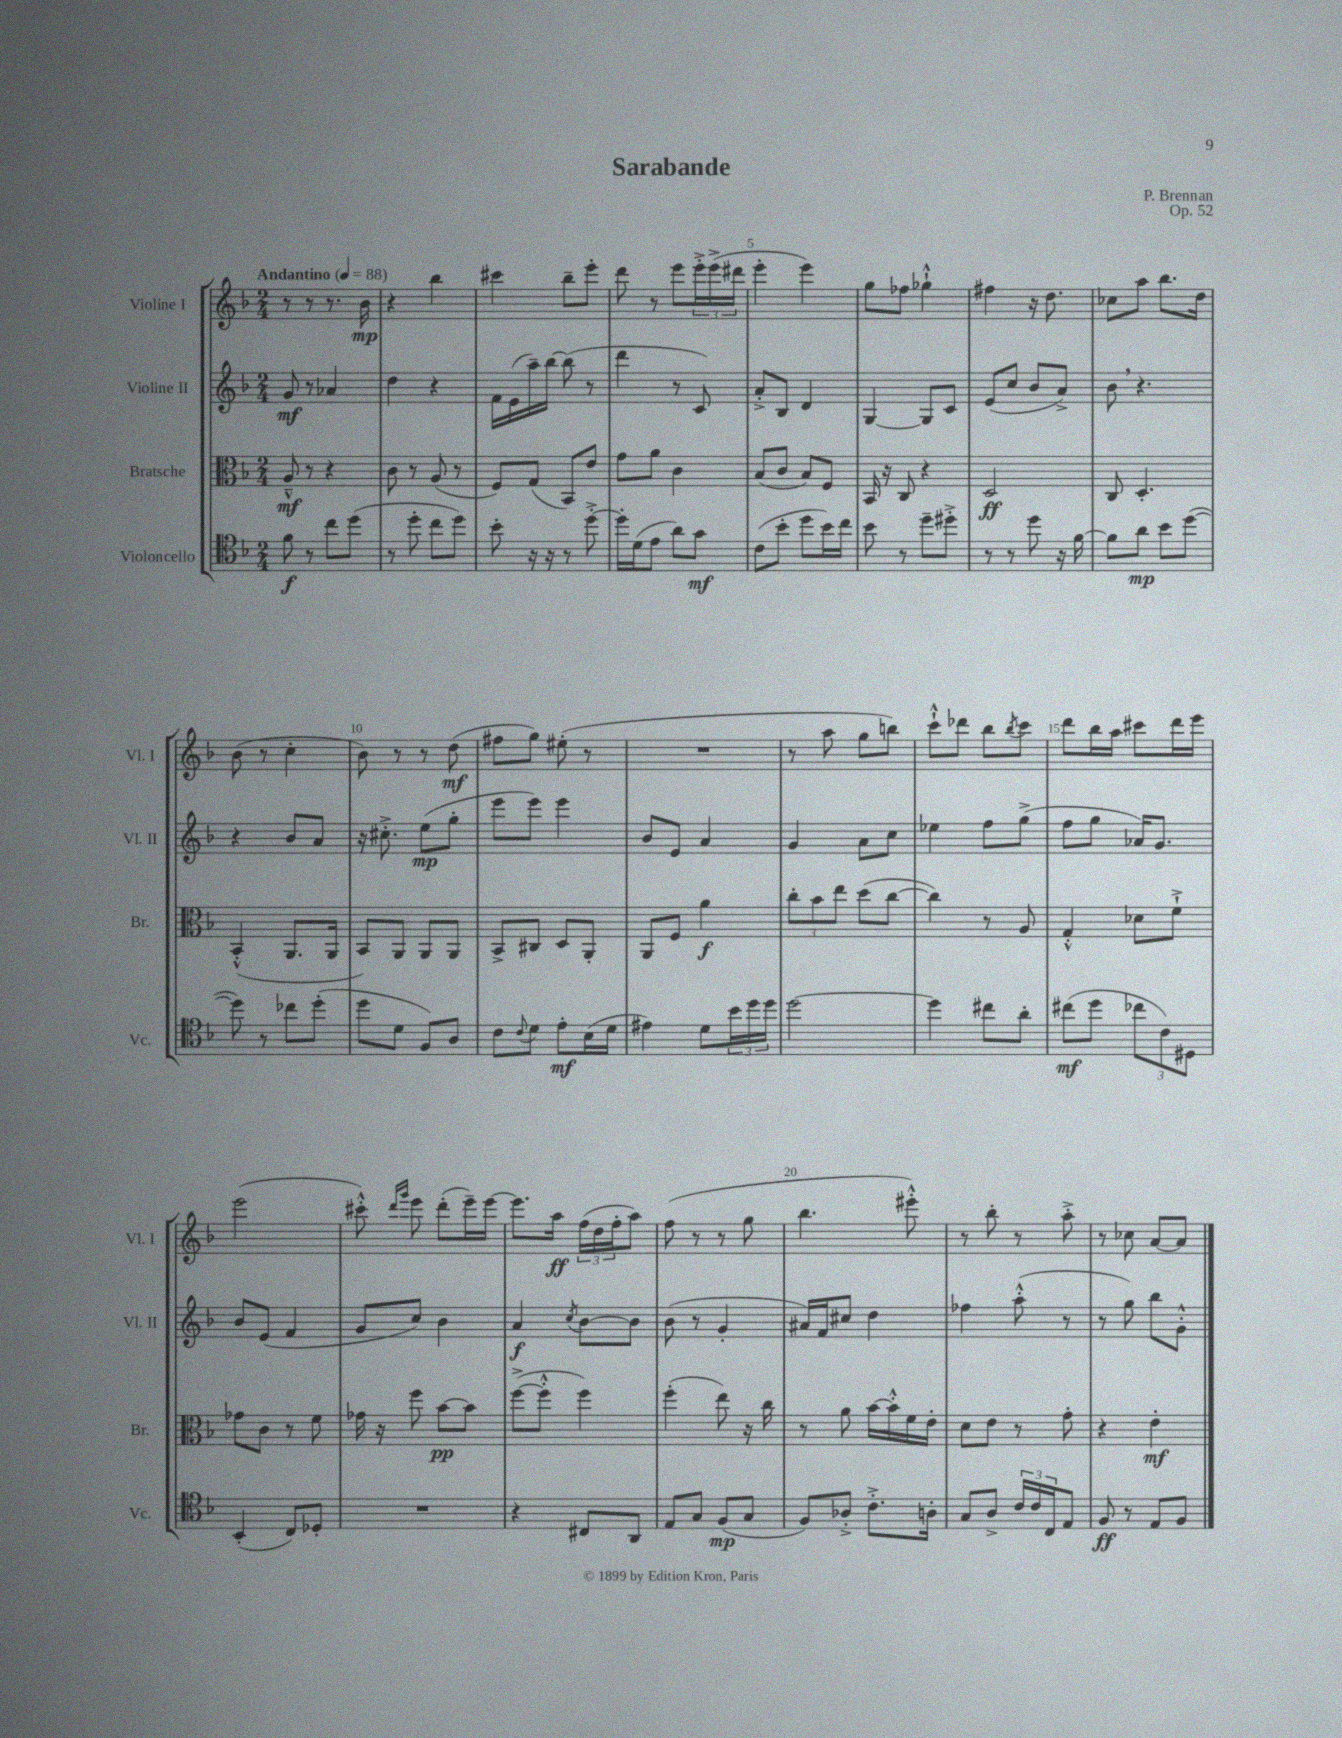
\header { title = "Sarabande" composer = "P. Brennan" opus = "Op. 52" }
<<
\new StaffGroup <<
\new Staff = "s0" \with { instrumentName = "Violine I" shortInstrumentName = "Vl. I" } {
    \clef treble \key f \major \numericTimeSignature \time 2/4 \tempo "Andantino" 4 = 88
    r8 r8 r8. bes'16\mp |
    r4 bes''4 |
    cis'''4 bes''8-- e'''8-. |
    d'''8 r8 e'''8 \tuplet 3/2 { e'''16-.-> e'''16->( dis'''16 } |
    e'''4-. e'''4) |
    g''8 fes''8 ges''4-!-^ |
    fis''4 r16 d''8. |
    ces''8 a''8 bes''8. d''16 |
    bes'8( r8 c''4-. |
    bes'8) r8 r8 d''8\mf( |
    fis''8 g''8) eis''8-.( r8 |
    R2 |
    r8 a''8 g''8 b''8) |
    c'''8-!-^ des'''8 bes''8 \acciaccatura { bes''8 } c'''8 |
    d'''8 bes''16 a''16 cis'''8 d'''16 e'''16 |
    e'''2( |
    cis'''8-.-^) \grace { d'''16 g'''16 } e'''8 d'''8-.( e'''16--) e'''16~ |
    e'''8. a''16\ff \tuplet 3/2 { f''16( d''16 f''16-. } a''8) |
    f''8( r8 r8 g''8 |
    bes''4. eis'''8-.-^) |
    r8 bes''8-. r8 a''8-.-> |
    r8 ces''8 a'8~ a'8 \bar "|." |
}
\new Staff = "s1" \with { instrumentName = "Violine II" shortInstrumentName = "Vl. II" } {
    \clef treble \key f \major \numericTimeSignature \time 2/4
    g'8\mf r8 aes'4 |
    d''4 r4 |
    f'16 e'16( a''16--) bes''16~ bes''8( r8 |
    d'''4 r8 c'8) |
    a'8-.-> bes8 d'4 |
    g4~ g8 c'8 |
    e'8( c''8 bes'8 a'8->) |
    bes'8 \breathe r4. |
    r4 bes'8 a'8 |
    r16 cis''8.-.-> e''8\mp( g''8-. |
    e'''8 e'''8) e'''4 |
    bes'8 e'8 a'4 |
    g'4 a'8 c''8 |
    ees''4 f''8 g''8->( |
    f''8 g''8 aes'16) g'8. |
    bes'8 e'8( f'4 |
    g'8 c''8) bes'4 |
    a'4\f \acciaccatura { c''8 } bes'8~ bes'8 |
    bes'8( r8 g'4-. |
    ais'16) f'16 cis''8 d''4 |
    fes''4 a''8-.-^( r8 |
    r8 g''8) bes''8 g'8-.-^ \bar "|." |
}
\new Staff = "s2" \with { instrumentName = "Bratsche" shortInstrumentName = "Br." } {
    \clef alto \key f \major \numericTimeSignature \time 2/4
    a8---^\mf r8 r4 |
    c'8 r8 a8( r8 |
    f8) g8( bes,8) e'8 |
    g'8 a'8 c'4 |
    bes8( c'8 bes8) f8 |
    bes,16 r16 c8 r4 |
    d2\ff |
    c8 d4.-. |
    bes,4-.-^( a,8. a,16 |
    bes,8) a,8 a,8 a,8 |
    bes,8-> cis8 d8 a,8-. |
    a,8 f8 a'4\f |
    \tuplet 3/2 { c''8-. bes'8 e''8 } d''8( c''8~ |
    c''4) r8 a8 |
    g4-.-^ des'8 f'8-!-> |
    ges'8 c'8 r8 f'8 |
    ges'16 r16 f''8 bes'8~\pp bes'8 |
    f''8~->( f''8-.-^ f''4) |
    f''4-.( e''8) r16 c''16 |
    r8 a'8 bes'16~ bes'16-.-^ f'16 e'16-. |
    d'8 e'8 r8 g'8-. |
    r4 e'4-.\mf \bar "|." |
}
\new Staff = "s3" \with { instrumentName = "Violoncello" shortInstrumentName = "Vc." } {
    \clef tenor \key f \major \numericTimeSignature \time 2/4
    f'8\f r8 c''8 d''8( |
    r8 d''8-. c''8 d''8) |
    bes'8-. r16 r16 r8 d''8~-.-> |
    d''16-. d'16( e'8 a'8) g'8\mf |
    c'8( bes'8-. d''8 bes'16) c''16 |
    bes'8 r8 d''8-- dis''8-.-> |
    r8 r8 d''8 r16 f'16~ |
    f'8 a'8\mp bes'8 d''8~( |
    d''8) r8 ces''8 d''8-.( |
    d''8 d'8 f8) a8 |
    c'8 \appoggiatura { c'8 } d'8 e'8-.\mf bes16( d'16 |
    eis'4) d'8 \tuplet 3/2 { bes'16 d''16 d''16 } |
    d''2~ |
    d''4 cis''8 a'8-. |
    cis''8\mf( d''8 \tuplet 3/2 { ces''8 c'8) dis8 } |
    bes,4-.( c8) des8-. |
    R2 |
    r4 cis8 a,8 |
    e8 g8 f8\mp( g8 |
    f8) aes8-.-> c'8.-.-> a16-. |
    g8 a8-> \tuplet 3/2 { c'16 c'16 c16 } e8 |
    f8\ff r8 e8 f8 \bar "|." |
}
>>
>>
\layout { \context { \Score \override BarNumber.break-visibility = ##(#f #t #t) barNumberVisibility = #(every-nth-bar-number-visible 5) } }
